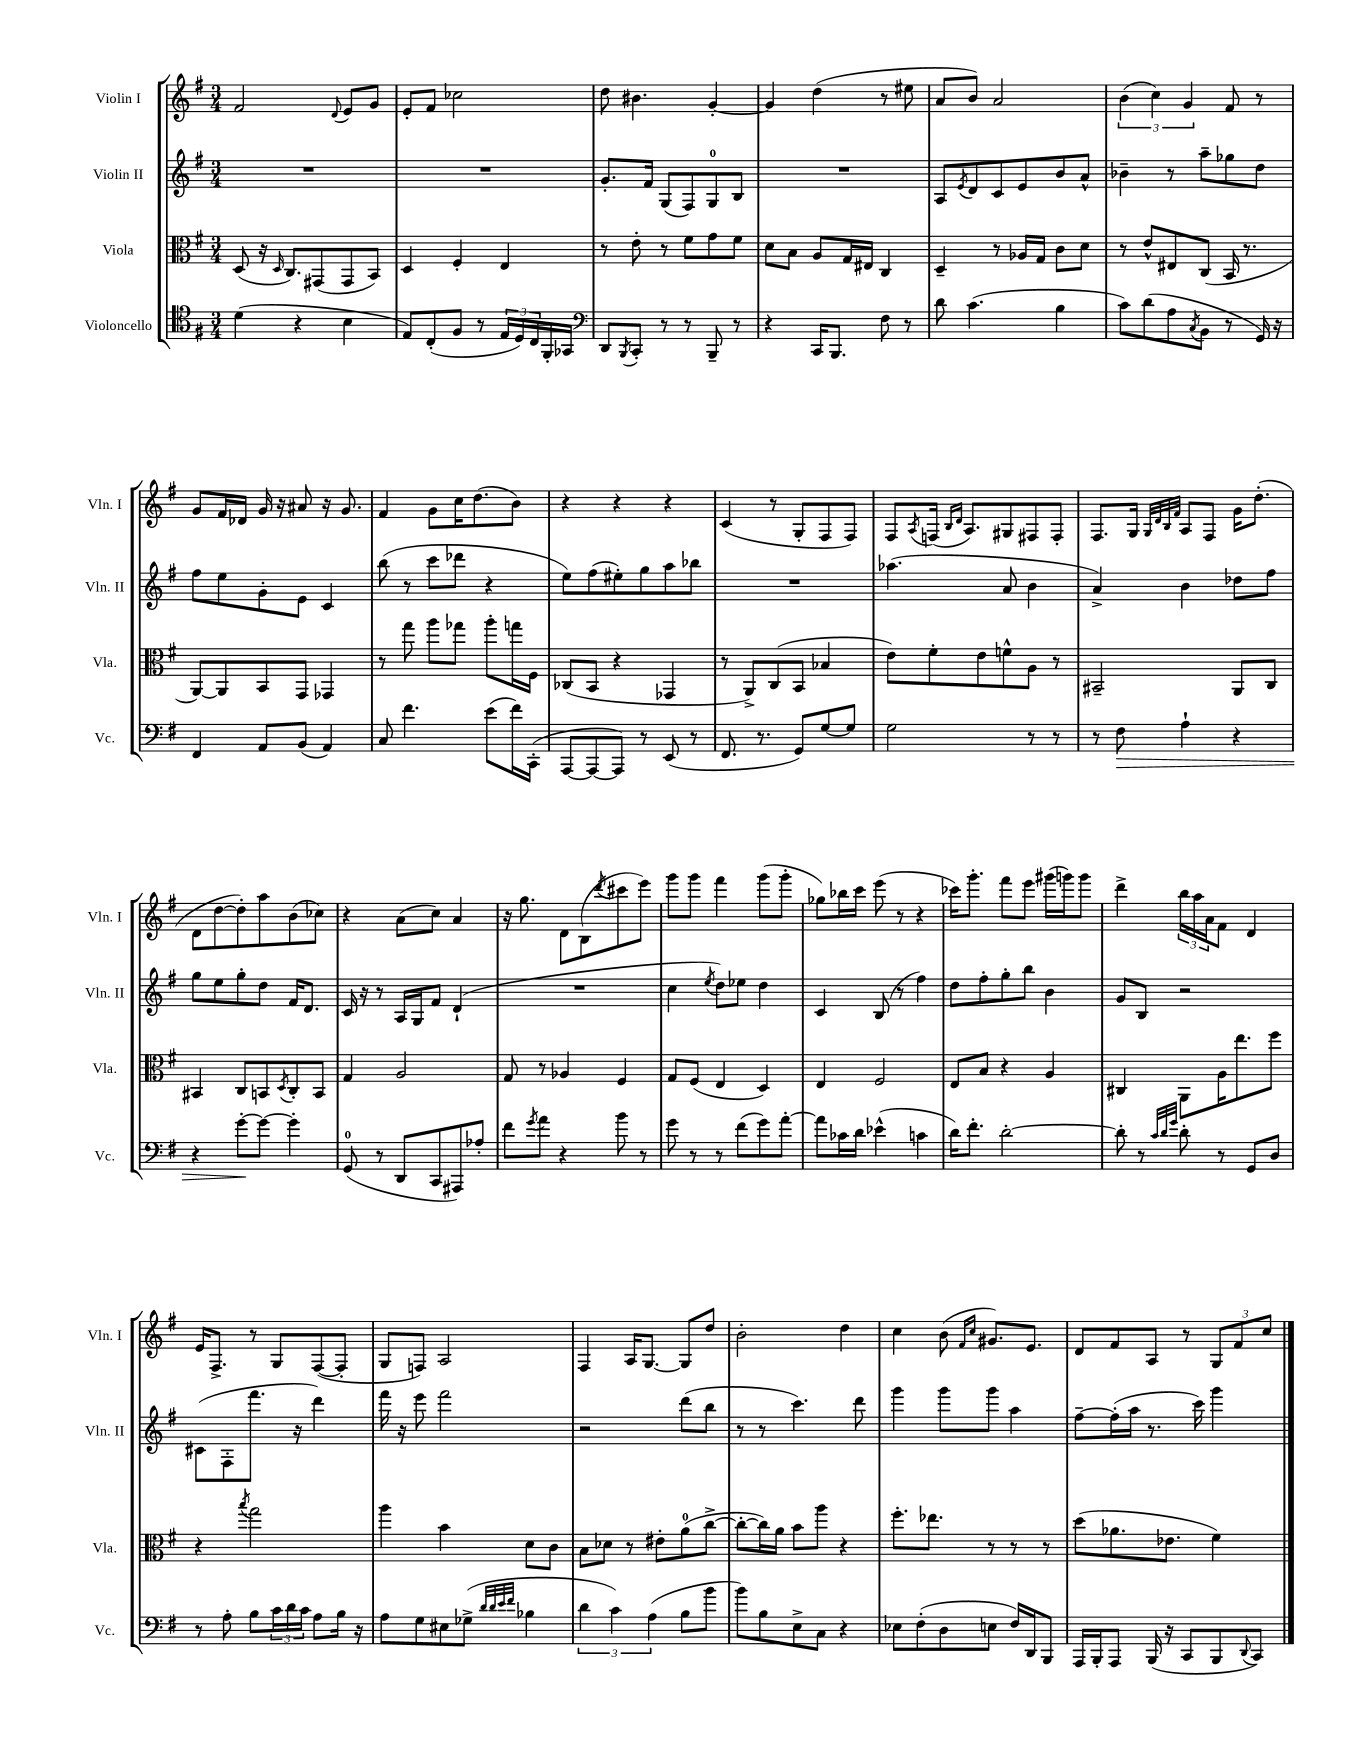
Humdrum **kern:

**kern	**kern	**kern	**kern
*staff4	*staff3	*staff2	*staff1
*clefC4	*clefC3	*clefG2	*clefG2
*k[f#]	*k[f#]	*k[f#]	*k[f#]
*M3/4	*M3/4	*M3/4	*M3/4
(4d	(8D	2.r	2f#
.	16r	.	.
.	16qqD	.	.
.	8.C)	.	.
4r	.	.	.
.	(8GG#	.	.
.	.	.	8qqd
4B	8GG#	.	8e
.	8BB)	.	8g
=	=	=	=
8E)	4D	2.r	8e'
(8C'	.	.	8f#
8F#	4F#'	.	2cc-
8r	.	.	.
24E	4E	.	.
24D)	.	.	.
24C	.	.	.
16FF#'	.	.	.
16GG-	.	.	.
=	=	=	=
*clefF4	*	*	*
8DD	8r	8.g'	8dd
8qBBB	.	.	.
8CC'	8e'	.	4.b#
.	.	16f#	.
8r	8r	(8G	.
8r	8f#	8F#)	.
8BBB~	8g	8G	[4g'
8r	8f#	8B	.
=	=	=	=
4r	8d	2.r	4g]
.	8B	.	.
16CC	8A	.	(4dd
8.BBB	.	.	.
.	16G	.	.
.	16E#	.	.
8F#	4C	.	8r
8r	.	.	8ee#
=	=	=	=
8d	4D~	8A	8a
.	.	8qe	.
(4.c	.	8d	8b)
.	8r	8c	2a
.	16A-	8e	.
.	16G	.	.
4B	8c	8b	.
.	8d	8a^^	.
=	=	=	=
8c)	8r	4b-~	(6b
(8d	8e^^	.	.
.	.	.	6cc)
8A	8E#	8r	.
.	.	.	6g
8qC	.	.	.
8BB	(8C	8aa~	.
8r	16BB	8gg-	8f#
.	8.r	.	.
16GG)	.	8dd	8r
16r	.	.	.
=	=	=	=
4FF#	[8AA)	8ff#	8g
.	8AA]	8ee	16f#
.	.	.	16d-
8AA	8BB	8g'	16g
.	.	.	16r
(8BB	8GG	8e	8a#
4AA)	4GG-	4c	16r
.	.	.	8.g
=	=	=	=
8C	8r	(8bb	4f#
4.f#	8gg	8r	.
.	8aa	8ccc	8g
.	8gg-	8ddd-	16cc
.	.	.	(8.dd
(8e	8aa'	4r	.
16f#)	16gg	.	8b)
(16CC'	16F#	.	.
=	=	=	=
[8AAA	(8C-	8ee)	4r
8AAA_	8BB	(8ff#	.
8AAA])	4r	8ee#')	4r
8r	.	8gg	.
(8EE	4GG-	8aa	4r
8r	.	8bb-	.
=	=	=	=
8.FF#	8r	2.r	(4c
.	8AA^)	.	.
8.r	.	.	.
.	(8C	.	8r
8GG)	8BB	.	8G'
[8G	4B-	.	8F#
8G]	.	.	8F#)
=	=	=	=
2G	8e)	(4.aa-	8F#
.	.	.	8qA
.	8f#'	.	(16F
.	.	.	16qqB
.	.	.	16qqd
.	.	.	8.A)
.	8e	.	.
.	8f^^	8a	8G#
8r	8A	4b	8F#
8r	8r	.	8F#'
=	=	=	=
8r	2BB#~	4a^)	8.F#
8F#	.	.	.
.	.	.	16G
.	.	.	32qqG
.	.	.	32qqd
.	.	.	32qqB
.	.	.	32qqf#
4A`	.	4b	8A
.	.	.	8F#
4r	8AA	8dd-	16g
.	.	.	(8.dd'
.	8C	8ff#	.
=	=	=	=
4r	4BB#	8gg	8d
.	.	8ee	[8dd
[8g'	8C	8gg'	8dd'])
8g_	8BB	8dd	8aa
.	8qD	.	.
4g']	8C'	16f#	(8b
.	.	8.d	.
.	8BB	.	8cc-)
=	=	=	=
(8GG	4G	16c	4r
.	.	16r	.
8r	.	8r	.
8DD	2A	16A	(8a
.	.	16G	.
8CC	.	8f#	8cc)
8AAA#)	.	(4d`	4a
8A-'	.	.	.
=	=	=	=
8f#	8G	2.r	16r
.	.	.	8.gg
8qg	.	.	.
8a	8r	.	.
4r	4A-	.	8d
.	.	.	(8B
.	.	.	8qddd
8b	4F#	.	8ccc#
8r	.	.	8eee)
=	=	=	=
8g	8G	4cc	8ggg
8r	(8F#	.	8ggg
.	.	8qee	.
8r	4E	8dd)	4fff#
(8f#	.	8ee-	.
8g)	4D)	4dd	(8ggg
[8a'	.	.	8ggg'
=	=	=	=
8a]	4E	4c	8gg-)
16c-	.	.	16bb-
16d	.	.	16ccc
(4e-^^	2F#	(8B	(8eee
.	.	8r	8r
4c	.	4ff#)	4r
=	=	=	=
16d)	8E	8dd	16ccc-)
8.f#'	.	.	8.ggg'
.	8B	8ff#'	.
[2d'	4r	8gg'	8fff#
.	.	8bb	8eee
.	4A	4b	(16ggg#
.	.	.	16ggg)
.	.	.	8ggg
=	=	=	=
8d']	4C#	8g	4ddd^
8r	.	8B	.
32qqc	.	.	.
32qqd	.	.	.
32qqg	.	.	.
8d'	8AA	2r	24bb
.	.	.	24aa
.	.	.	24a
8r	16A	.	8f#
.	8.ee	.	.
8GG	.	.	4d
8D	8ff#	.	.
=	=	=	=
8r	4r	(8c#	16e
.	.	.	8.F#^
8A'	.	8F#'	.
.	8qbb	.	.
8B	2gg	8.fff#	8r
24c	.	.	8G
24d	.	.	.
.	.	16r	.
24c	.	.	.
8A	.	4ddd)	([8F#
16B	.	.	8F#']
16r	.	.	.
=	=	=	=
8A	4aa	16fff#	8G
.	.	16r	.
8G	.	8eee	8F)
8E#	4b	2fff#	2A
(8G-^	.	.	.
32qqd	.	.	.
32qqd	.	.	.
32qqe	.	.	.
32qqf#	.	.	.
4B-	8d	.	.
.	8c	.	.
=	=	=	=
6d	8B	2r	4F#
.	8d-	.	.
6c)	.	.	.
.	8r	.	16A
.	.	.	[8.G
(6A	.	.	.
.	8e#'	.	.
8B	(8a	(8ddd	8G]
8b	[8cc^	8bb	8dd
=	=	=	=
8b)	8cc'_	8r	2b'
8B	16cc])	8r	.
.	16a	.	.
8E^	8b	4.ccc)	.
8C	8aa	.	.
4r	4r	.	4dd
.	.	8ddd	.
=	=	=	=
8E-	8.ff#'	4ggg	4cc
(8F#'	.	.	.
.	8.ee-	.	.
8D	.	8ggg	(8b
.	.	.	16qqf#
.	.	.	16qqcc
8E	8r	8ggg	8.g#)
16F#)	8r	4aa	.
16DD	.	.	8.e
8BBB	8r	.	.
=	=	=	=
16AAA	(8dd	[8ff#~	8d
16BBB'	.	.	.
8AAA	8.a-	(16ff#']	8f#
.	.	16aa	.
(16BBB	.	8.r	8A
16r	8.e-	.	.
8CC	.	.	8r
.	.	16ccc)	.
8BBB	4f#)	4ggg	12G
.	.	.	12f#
8qqDD	.	.	.
8CC)	.	.	.
.	.	.	12cc
==	==	==	==
*-	*-	*-	*-
